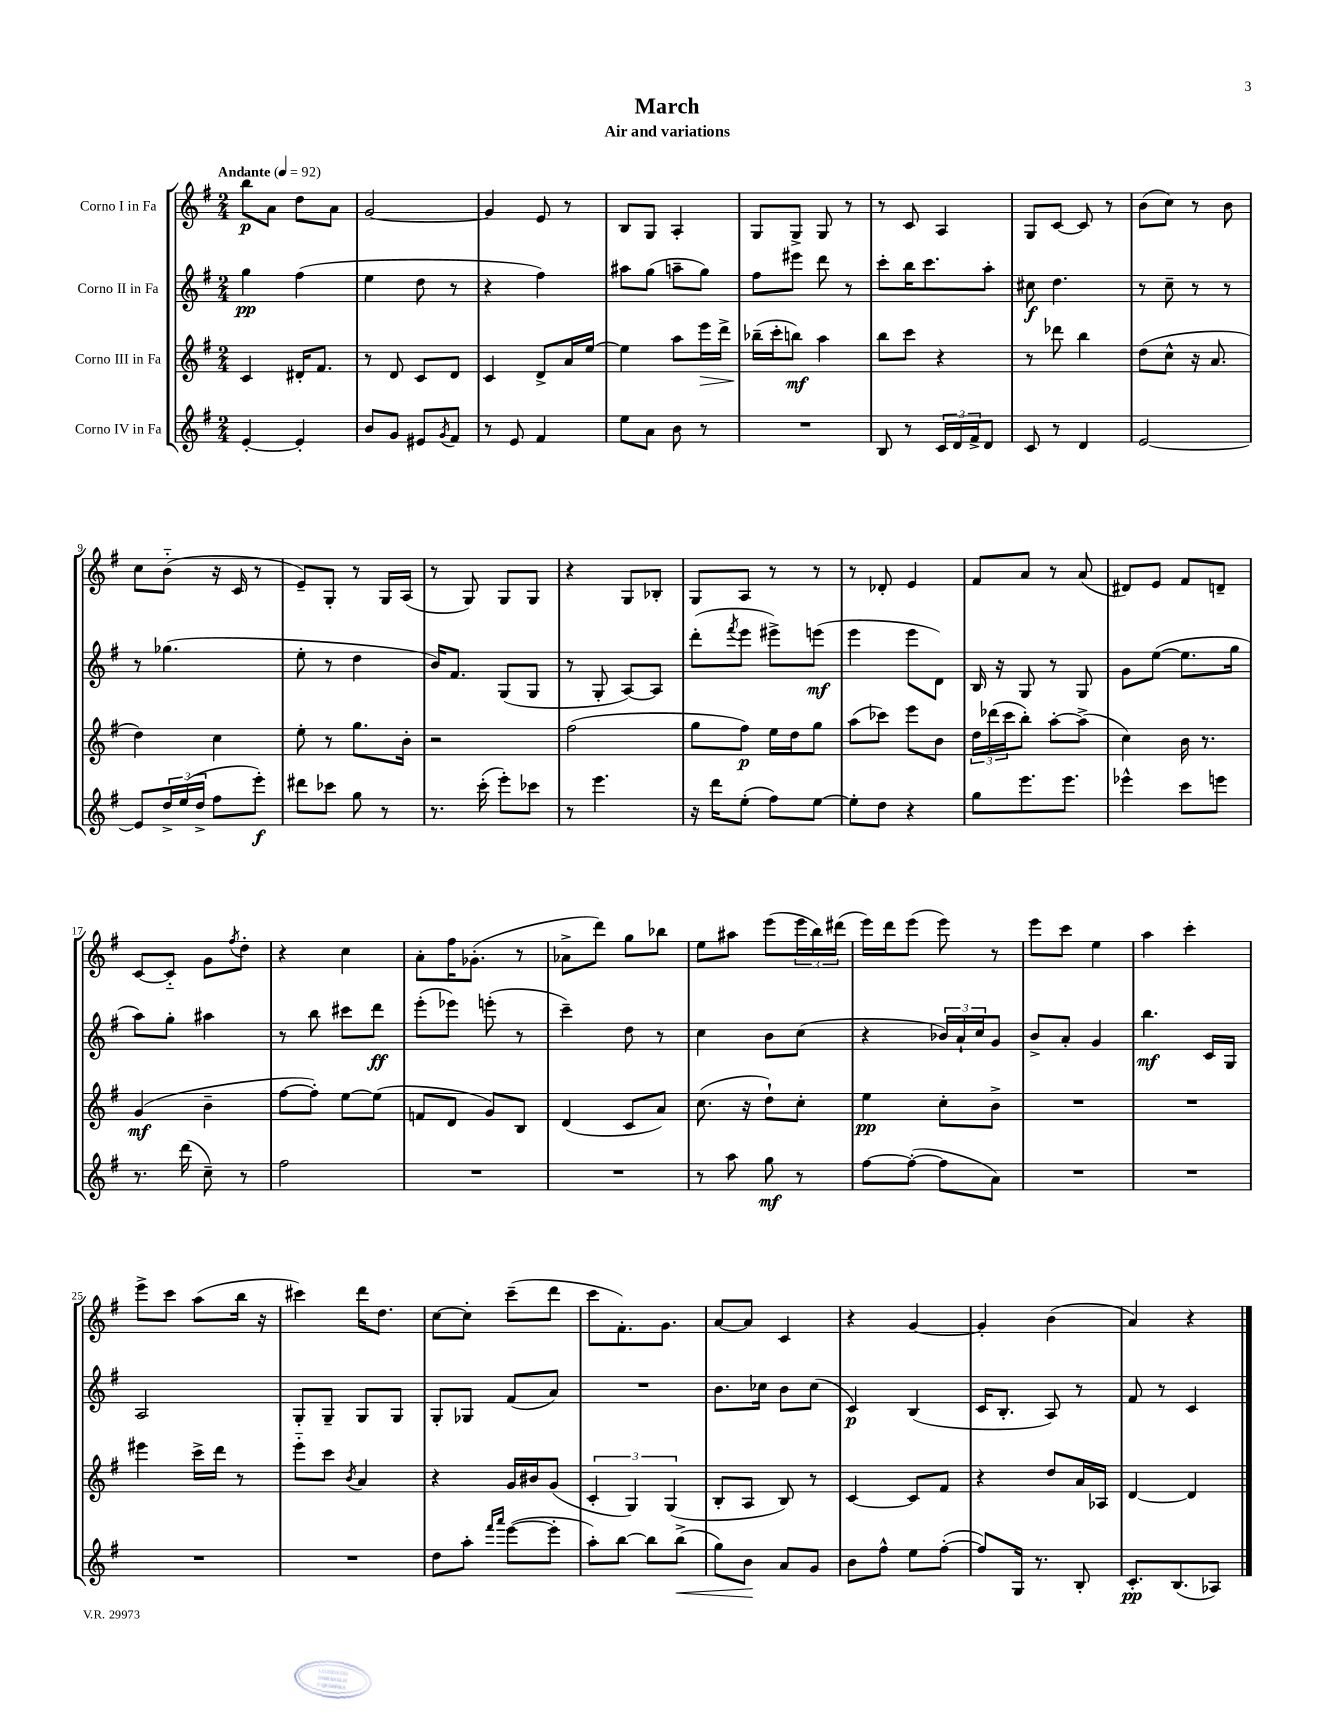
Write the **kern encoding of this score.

**kern	**kern	**kern	**kern
*staff4	*staff3	*staff2	*staff1
*clefG2	*clefG2	*clefG2	*clefG2
*k[f#]	*k[f#]	*k[f#]	*k[f#]
*M2/4	*M2/4	*M2/4	*M2/4
*MM92	*MM92	*MM92	*MM92
[4e'	4c	4gg	8bb
.	.	.	8a
4e']	16d#'	(4ff#	8dd
.	8.f#	.	.
.	.	.	8a
=	=	=	=
8b	8r	4ee	[2g
8g	8d	.	.
8e#	8c	8dd	.
8qg	.	.	.
8f#	8d	8r	.
=	=	=	=
8r	4c	4r	4g]
8e	.	.	.
4f#	8d^	4ff#)	8e
.	16a	.	8r
.	[16ee	.	.
=	=	=	=
8ee	4ee]	8aa#	8B
8a	.	(8gg	8G
8b	8aa	8aa~	4A'
8r	16eee	8gg)	.
.	16ddd^	.	.
=	=	=	=
2r	(16bb-~	8ff#	8G
.	16ccc'	.	.
.	8bb)	8eee#	8G^
.	4aa	8ddd	8G
.	.	8r	8r
=	=	=	=
8B	8bb	8ccc'	8r
8r	8ccc	16bb	8c
.	.	8.ccc	.
24c	4r	.	4A
24d	.	.	.
24f#^	.	.	.
8d	.	8aa'	.
=	=	=	=
8c	8r	8cc#	8G
8r	8ddd-	4.dd	[8c
4d	4bb	.	8c]
.	.	.	8r
=	=	=	=
[2e	(8dd	8r	(8b
.	8cc^^	8cc~	8cc)
.	16r	8r	8r
.	8.a	.	.
.	.	8r	8b
=	=	=	=
8e]	4dd)	8r	8cc
24dd^	.	(4.gg-	(8b'~
(24ee	.	.	.
24dd^	.	.	.
8ff#	4cc	.	16r
.	.	.	16c
8eee')	.	.	8r
=	=	=	=
8ddd#	8ee'	8ee'	8e~)
8ccc-	8r	8r	8G'
8gg	8.gg	4dd	8r
8r	.	.	16G
.	16b'	.	(16A
=	=	=	=
8.r	2r	16b)	8r
.	.	8.f#	.
.	.	.	8G)
(16ccc'	.	.	.
8eee')	.	(8G	8G
8ccc-	.	8G	8G
=	=	=	=
8r	(2ff#	8r	4r
4.eee	.	8G'	.
.	.	[8A)	8G
.	.	8A]	8B-'
=	=	=	=
16r	8gg	(8ddd'	8G
16ddd	.	.	.
.	.	8qfff#	.
(8ee'	8ff#)	8eee	8A
8ff#)	16ee	8eee#^)	8r
.	16dd	.	.
[8ee	8gg	(8eee	8r
=	=	=	=
8ee']	(8aa	4eee	8r
8dd	8ccc-)	.	8d-'
4r	8eee	8eee	4e
.	8b	8d)	.
=	=	=	=
8gg	24dd	16B	8f#
.	(24ddd-	.	.
.	.	16r	.
.	24ccc	.	.
8.eee	8bb')	8G	8a
.	[8aa'	8r	8r
8.eee	.	.	.
.	(8aa^]	8G	(8a
=	=	=	=
4eee-^^	4cc)	8g	8d#)
.	.	([8ee	8e
8ccc	16b	8.ee]	8f#
.	8.r	.	.
8eee	.	.	8d~
.	.	16gg	.
=	=	=	=
8.r	(4g	8aa)	[8c
.	.	8gg'	8c'~]
(16ddd	.	.	.
8cc~)	4b~	4aa#	8g
.	.	.	8qff#
8r	.	.	8dd'
=	=	=	=
2ff#	[8ff#	8r	4r
.	8ff#'])	8bb	.
.	[8ee	8ccc#	4cc
.	(8ee]	8ddd	.
=	=	=	=
2r	8f	(8eee'	8a'
.	8d	8eee-)	16ff#
.	.	.	(8.g-'
.	8g)	(8eee'	.
.	8B	8r	8r
=	=	=	=
2r	(4d	4ccc~)	8a-^
.	.	.	8ddd)
.	8c	8dd	8gg
.	8a)	8r	8bb-
=	=	=	=
8r	(8.cc	4cc	8ee
8aa	.	.	8aa#
.	16r	.	.
8gg	8dd`)	8b	(8eee
8r	8cc'	(8cc	24eee
.	.	.	24bb)
.	.	.	(24ddd#
=	=	=	=
[8ff#	4ee	4r	16eee)
.	.	.	16ddd
(8ff#'_	.	.	(8eee
8ff#]	8cc'	24b-)	8eee)
.	.	24a`	.
.	.	24cc	.
8a)	8b^	8g	8r
=	=	=	=
2r	2r	8b^	8eee
.	.	8a'	8ccc
.	.	4g	4ee
=	=	=	=
2r	2r	4.bb	4aa
.	.	.	4ccc'
.	.	16c	.
.	.	16G	.
=	=	=	=
2r	4eee#	2A	8eee^
.	.	.	8ccc
.	16ccc^	.	(8aa
.	16ddd	.	.
.	8r	.	16bb
.	.	.	16r
=	=	=	=
2r	8eee'~	8G'	4ccc#)
.	8ccc	8G~	.
.	8qb	.	.
.	4a	8G	16ddd
.	.	.	8.dd
.	.	8G	.
=	=	=	=
8dd	4r	8G'	[8cc
8aa'	.	8G-	8cc']
16qqfff#	.	.	.
16qqaaa	.	.	.
([8eee	16g	(8f#	(8ccc~
.	16b#	.	.
8eee']	(8g	8a)	8ddd
=	=	=	=
8aa')	6c'	2r	8ccc
[8bb	.	.	8.f#')
.	6G)	.	.
8bb]	.	.	.
.	.	.	8.g
.	(6G	.	.
(8bb^	.	.	.
=	=	=	=
8gg)	8B'	8.b	[8a
8b	8A	.	8a]
.	.	16cc-	.
8a	8B)	8b	4c
8g	8r	(8cc-	.
=	=	=	=
8b	[4c	4c)	4r
8ff#^^	.	.	.
8ee	8c]	(4B	[4g
([8ff#'	8f#	.	.
=	=	=	=
8ff#])	4r	16c	4g']
.	.	8.B'	.
16G	.	.	.
8.r	.	.	.
.	8dd	8A)	(4b
8B'	16a	8r	.
.	16A-	.	.
=	=	=	=
8.c'	[4d	8f#	4a)
.	.	8r	.
(8.B	.	.	.
.	4d]	4c	4r
8A-)	.	.	.
==	==	==	==
*-	*-	*-	*-
